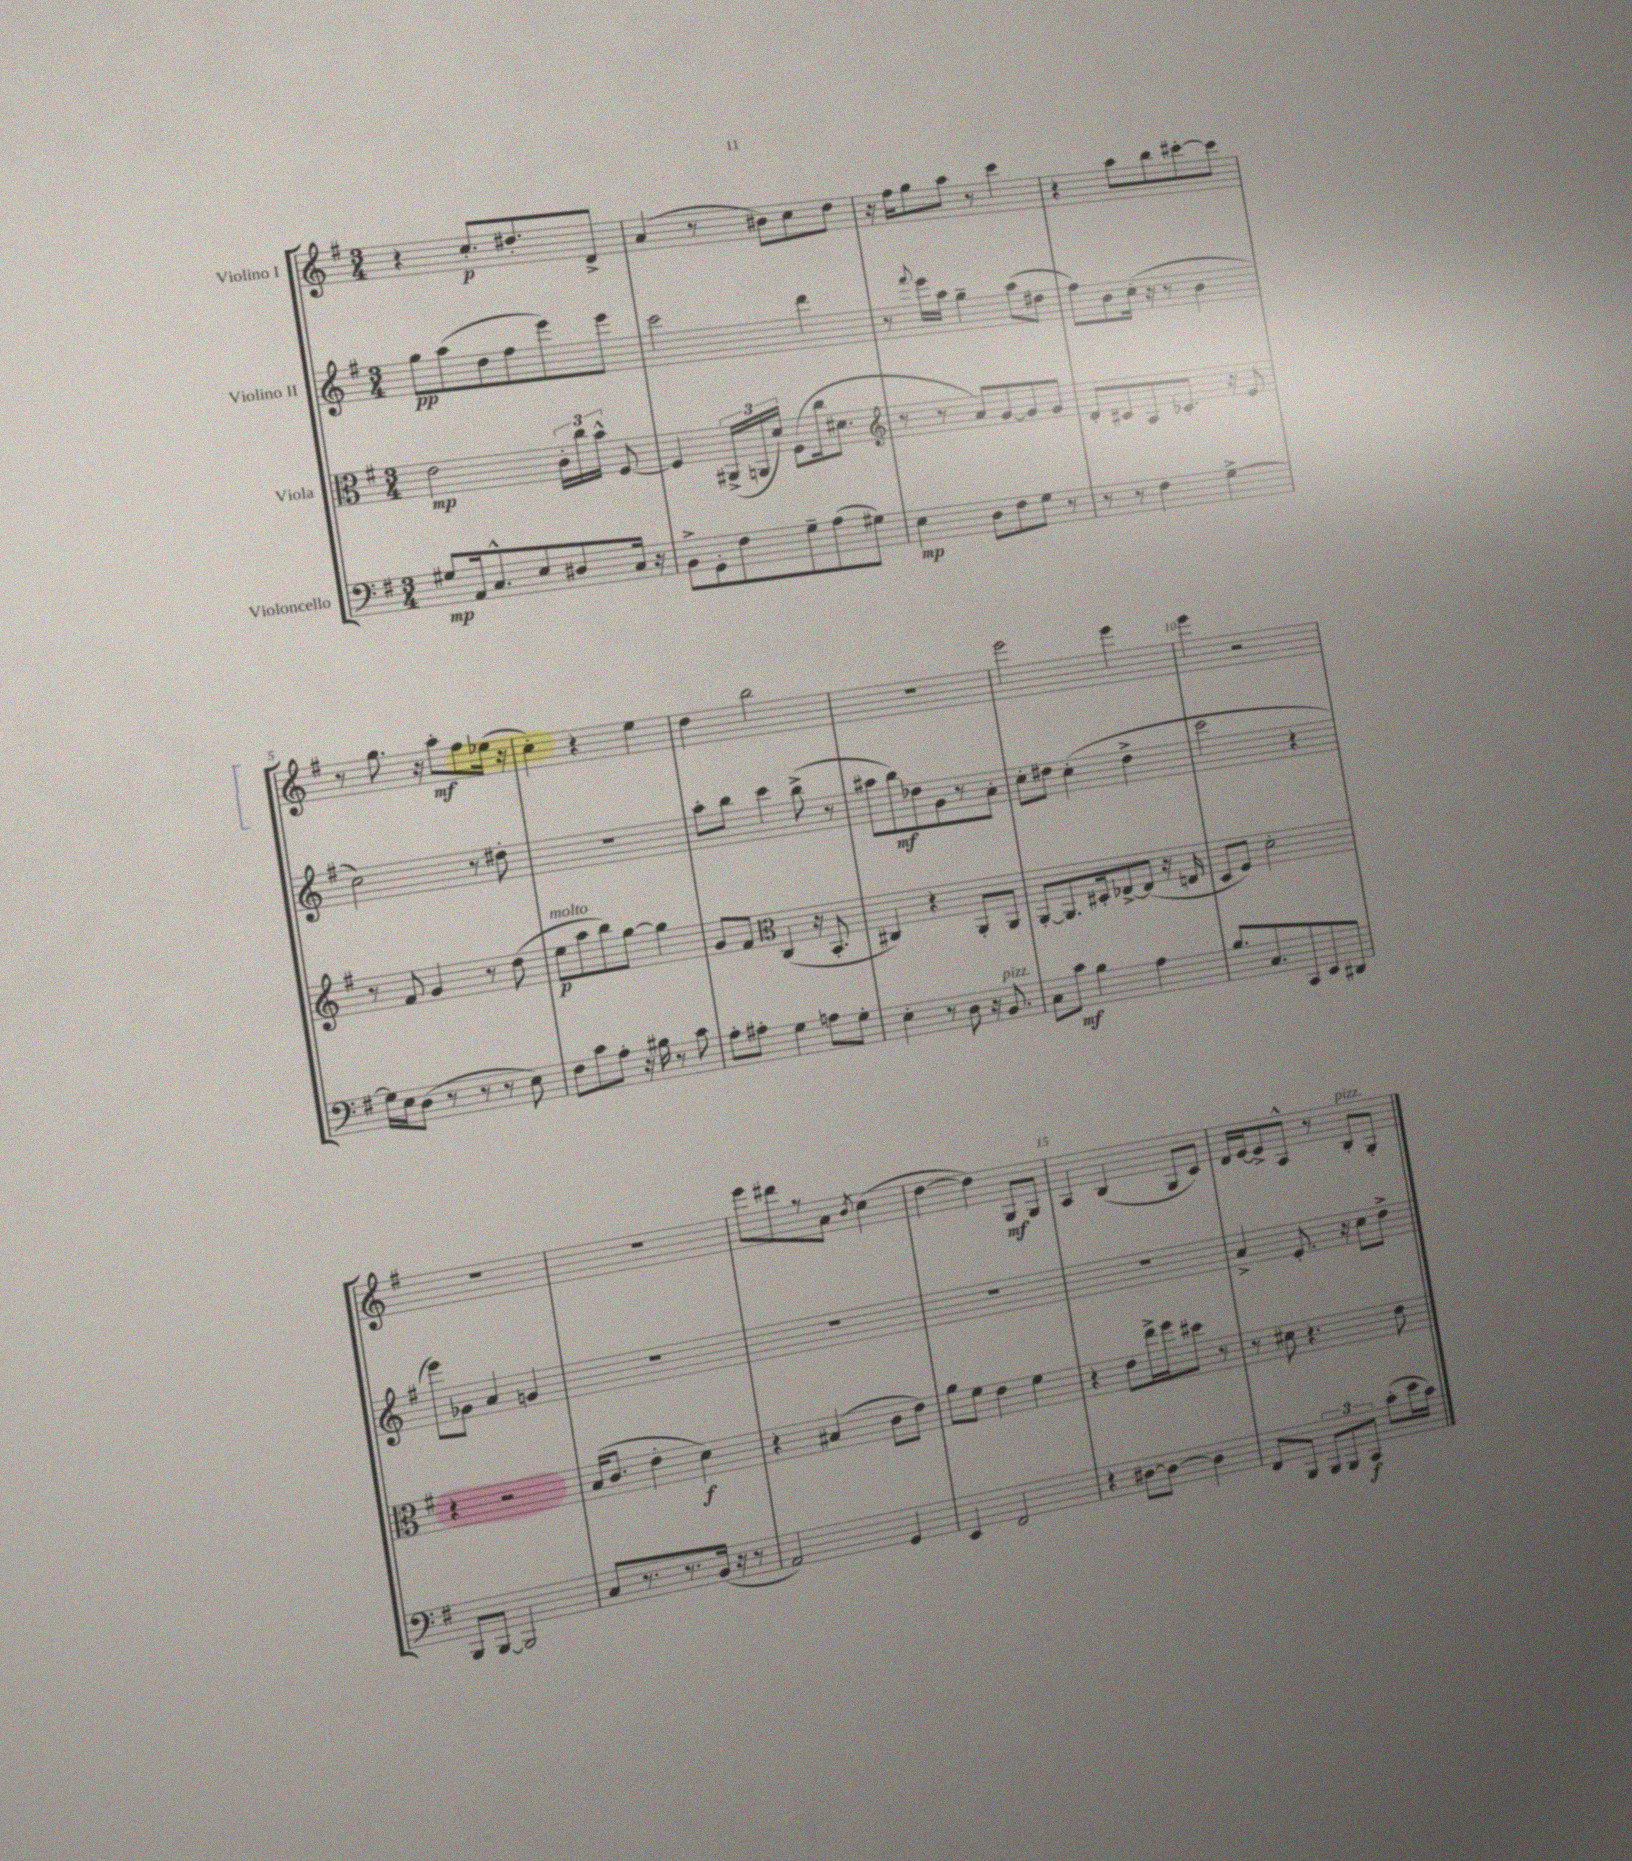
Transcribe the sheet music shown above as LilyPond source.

<<
\new StaffGroup <<
\new Staff = "s0" \with { instrumentName = "Violino I" } {
    \clef treble \key g \major \numericTimeSignature \time 3/4
    \autoBeamOff r4 c''8.[-.\p dis''8.-. d'8]-> |
    a'4( r8 bis'8[) c''8 d''8] |
    r16 fis''16[ g''8 a''8] r8 c'''4 |
    r4 a''8[ b''8 cis'''8~-. cis'''8] |
    r8 g''8. r16 a''8[-.\mf fis''8 ees''16]( r16 |
    c''4-.) r4 e''4 |
    d''4 b''2 |
    R2. |
    e'''2 e'''4 |
    e'''4 r2 |
    R2. |
    R2. |
    e'''8[ dis'''8 r8 a'8] \acciaccatura { b'8 } c''4( |
    d''4~ d''4) g8[\mf g8] |
    a4 b4( g8[ c'8]) |
    d'16[ e'16~ e'8-> a8]-^ r8 b8[-.^\markup { \italic "pizz." } g8]-. \bar "|." |
}
\new Staff = "s1" \with { instrumentName = "Violino II" } {
    \clef treble \key g \major \numericTimeSignature \time 3/4
    \autoBeamOff g''8[\pp a''8( d''8 fis''8 e'''8) e'''8] |
    c'''2 d'''4 |
    r8 \appoggiatura { fis'''8 } e'''16[ a''16] g''4-- a''8[( dis''8] |
    fis''8[) b'8 c''16]-.( r16 r8 b'4 |
    c''2) r8 dis''8-. |
    R2. |
    a''8[-. b''8] c'''4 b''8->( r8 |
    ais''8[ b''8\mf) des''8 g'8 r8 a'8]-. |
    c''8[-. dis''8] c''4-.( dis''4-> |
    c'''2 r4 |
    e'''8[) ges'8] a'4 g'4 |
    R2. |
    R2. |
    R2. |
    R2. |
    a'4-> e'8.-. r16 c''8[ d''8]-> \bar "|." |
}
\new Staff = "s2" \with { instrumentName = "Viola" } {
    \clef alto \key g \major \numericTimeSignature \time 3/4
    \autoBeamOff e'2\mp \tuplet 3/2 { c'16[-. c''16 b'16]-^ } fis8~ |
    fis4 \tuplet 3/2 { ais,16[->( a,16 d'16]) } fis8[( c''16 dis'8.] |
    \clef treble r8 r8 a'8[) g'8~ g'8 g'8] |
    d'8[-. cis'8 a8 ces'8.]-. r16 e'8 |
    r8 fis'8 g'4 r8 d''8( |
    e''8[\p^\markup { \italic "molto" } a''8 b''8) g''8]~ g''4 |
    g'8[ fis'8] \clef alto c4( r16 b,8.-. |
    cis4) r4 a,8[-. a,8] |
    a,8[~-. a,8. dis16-. ees8~-> ees8]( r16 e16 |
    d8[ fis8]) d'2-. |
    r4 r2 |
    b16[( c'8.] e'4-. d'4\f) |
    r4 bis4( c'8[ e'8]) |
    a'8[ fis'8] e'4 fis'4 |
    r4 e'8[ e''16-> fis''16 dis''8] r8 |
    r8 dis'8 r4. e'8 \bar "|." |
}
\new Staff = "s3" \with { instrumentName = "Violoncello" } {
    \clef bass \key g \major \numericTimeSignature \time 3/4
    \autoBeamOff gis8[\mp a,16 c8.-^ e8 dis8 c16] r16 |
    b,8[-> g,8-. fis8 g8-- a8( gis8]) |
    e4\mp d8[ fis8 g8] r8 |
    r8 r8 fis4 g4~-> |
    g16[ e16 d8]( r8 r8 r8 e8) |
    fis8[ c'8 a8]-. r16 bis16 r8 c'8 |
    a8[-. ais8]-. g4 a8[ g8]-. |
    e4-. r8 d8 r16 b,8.^\markup { \italic "pizz." } |
    c8[ c'8]\mf b4 a4 |
    b8.[ c8. c,8 e,8 dis,8] |
    b,,8[ b,,8]~ b,,2 |
    c8[ r8. r8. b,16]( r16 r8 |
    a,2) g,4 |
    e,4 fis,2 |
    r4 dis8[~ dis8]~ dis4 |
    fis,8[ b,,8] \tuplet 3/2 { b,,8[ b,,8 c,8]\f } c'8[-.( e'16 c'16]) \bar "|." |
}
>>
>>
\layout { \context { \Score \override BarNumber.break-visibility = ##(#f #t #t) barNumberVisibility = #(every-nth-bar-number-visible 5) } }
